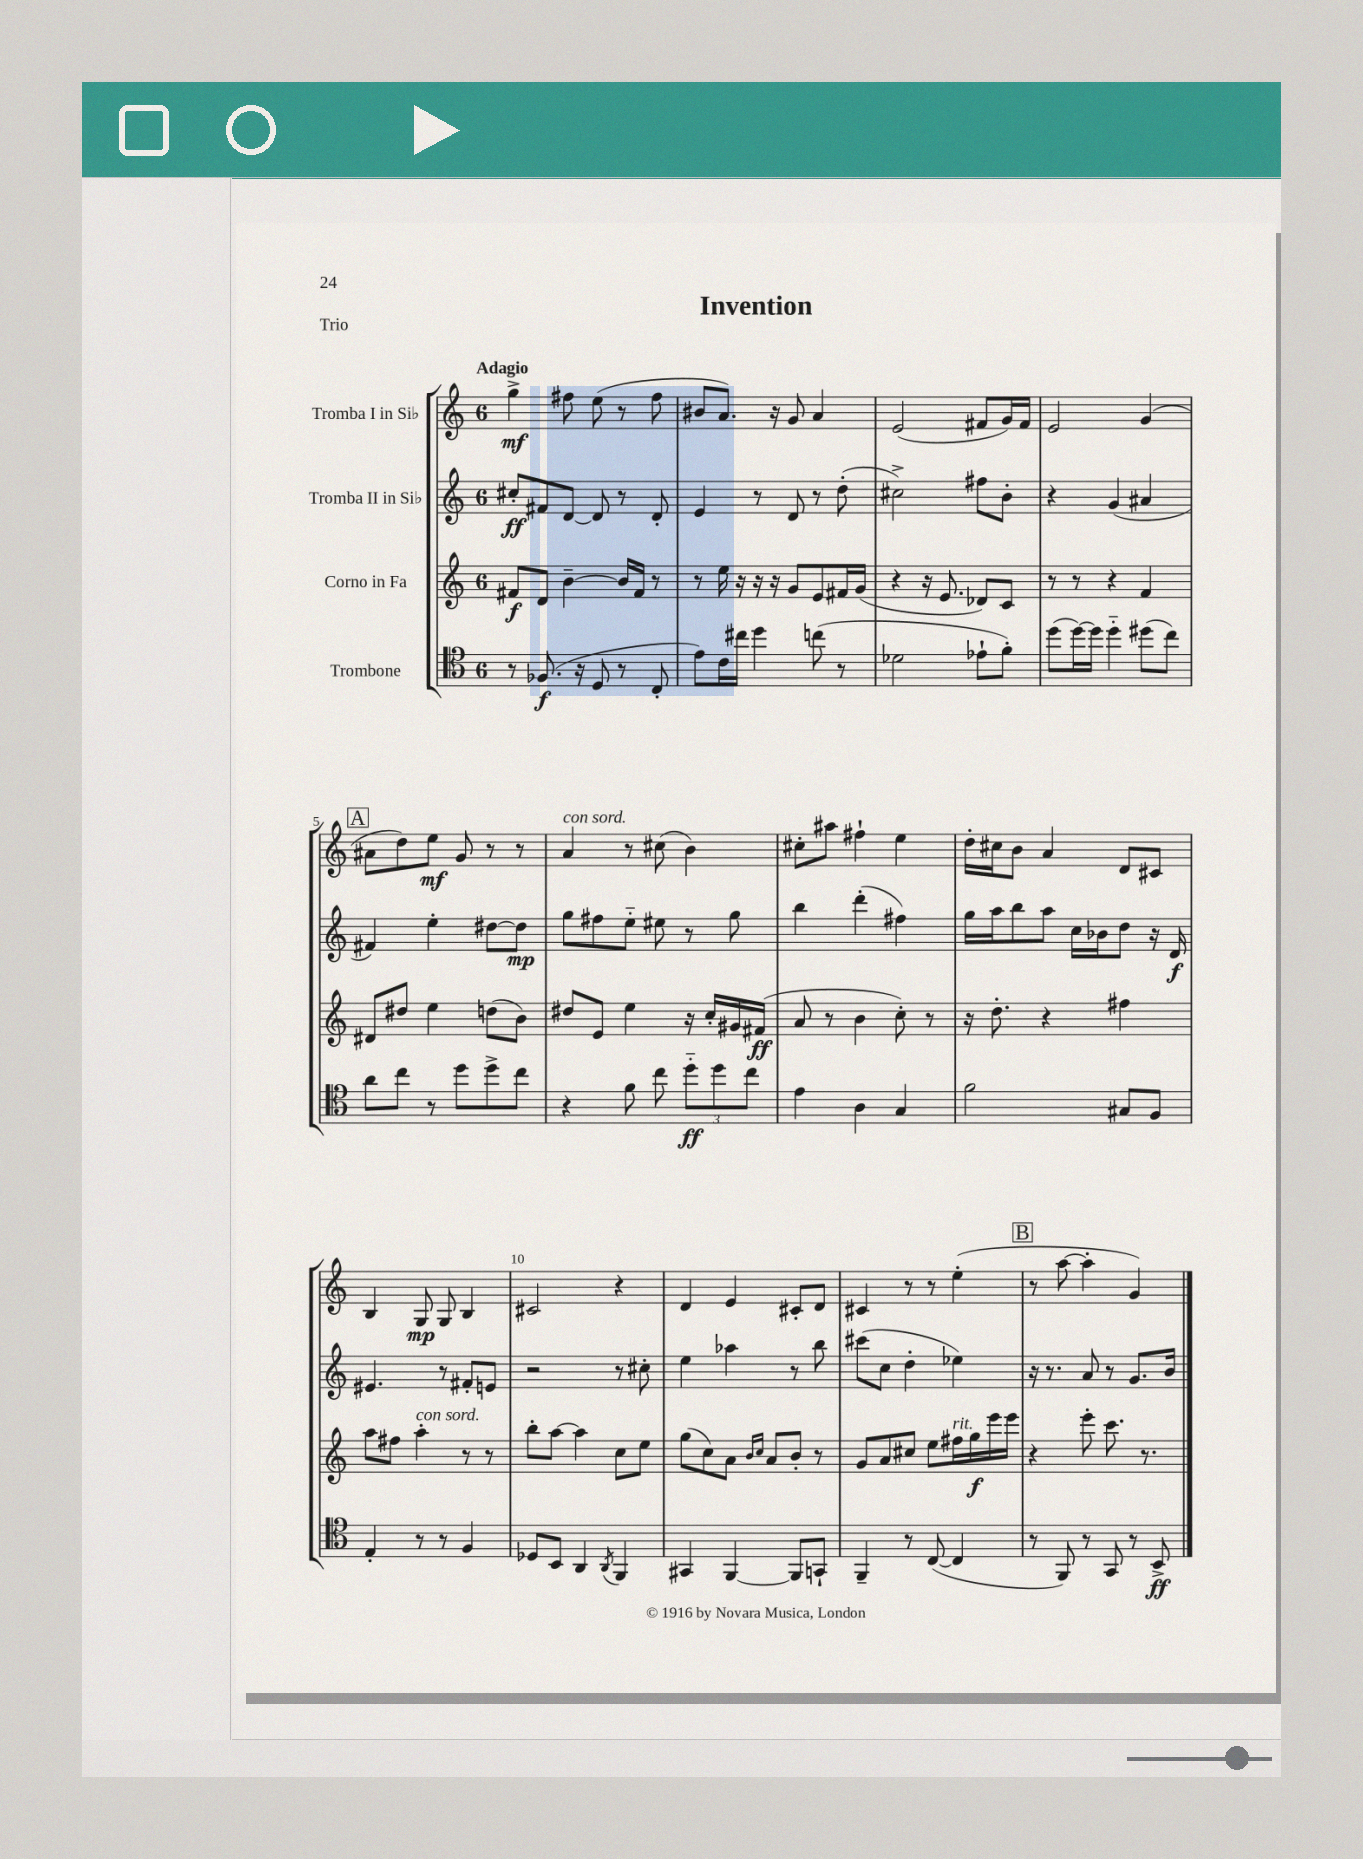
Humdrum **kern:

**kern	**dynam	**kern	**dynam	**kern	**dynam	**kern	**dynam
*part4	*part4	*part3	*part3	*part2	*part2	*part1	*part1
*staff4	*staff4	*staff3	*staff3	*staff2	*staff2	*staff1	*staff1
*I"Trombone	*	*I"Corno in Fa	*	*I"Tromba II in Si♭	*	*I"Tromba I in Si♭	*
*clefC4	*	*clefG2	*	*clefG2	*	*clefG2	*
*k[]	*	*k[]	*	*k[]	*	*k[]	*
*M6/8	*	*M6/8	*	*M6/8	*	*M6/8	*
=1	=1	=1	=1	=1	=1	=1	=1
!	!	!	!	!	!	!LO:TX:a:B:t=Adagio	!
8r	.	8f#X/L	f	8cc#X'/L	ff	4gg^\	mf
(8.F-X/	f	8d/J	.	8f#X/	.	.	.
.	.	[4b~\	.	[8d/J	.	8ff#X\	.
16r	.	.	.	.	.	.	.
8D/	.	.	.	8d/]	.	(8ee\	.
8r	.	16b/LL]	.	8r	.	8r	.
.	.	16f#/JJ	.	.	.	.	.
8C'/	.	8r	.	8d'/	.	8ff#\	.
=2	=2	=2	=2	=2	=2	=2	=2
8e\L)	.	8r	.	4e/	.	8b#X/L	.
16c\L	.	16ee\	.	.	.	8.a/J)	.
16cc#X\JJ	.	16r	.	.	.	.	.
4dd\	.	16r	.	8r	.	.	.
.	.	16r	.	.	.	16r	.
.	.	8g/L	.	8d/	.	8g/	.
(8ccn\	.	8e/	.	8r	.	4a/	.
8r	.	16f#X/L	.	(8dd'\	.	.	.
.	.	(16g/JJ	.	.	.	.	.
=3	=3	=3	=3	=3	=3	=3	=3
2d-X\	.	4r	.	2cc#X^\)	.	(2e/	.
.	.	16r	.	.	.	.	.
.	.	8.e/	.	.	.	.	.
8e-X`\L	.	8d-X/L)	.	8ff#X\L	.	8f#X/L	.
8f'\J)	.	8c/J	.	8b'\J	.	16g/L)	.
.	.	.	.	.	.	16f#/JJ	.
=4	=4	=4	=4	=4	=4	=4	=4
(8dd\L	.	8r	.	4r	.	2e/	.
[16dd\L)	.	8r	.	.	.	.	.
16dd\JJ]	.	.	.	.	.	.	.
4dd\	.	4r	.	(4g/	.	.	.
(8dd#X\L	.	4f/	.	4a#X/	.	(4g/	.
8cc\J)	.	.	.	.	.	.	.
!!LO:LB:g=z
!!LO:REH:place=s1:t=A
=5	=5	=5	=5	=5	=5	=5	=5
8a\L	.	8d#X/L	.	4f#X/)	.	8a#X\L	.
8cc\J	.	8dd#X/J	.	.	.	8dd\)	.
8r	.	4ee\	.	4ee'\	.	8ee\J	mf
8dd\L	.	.	.	.	.	8g/	.
8dd^\	.	(8ddn\L	.	[8dd#X\L	.	8r	.
8cc\J	.	8b\J)	.	8dd#\J]	mp	8r	.
=6	=6	=6	=6	=6	=6	=6	=6
!	!	!	!	!	!	!LO:TX:a:i:t=con sord.	!
4r	.	8dd#X/L	.	8gg\L	.	4a/	.
.	.	8e/J	.	8ff#X\	.	.	.
8f\	.	4ee\	.	8ee\J	.	8r	.
8cc\	.	.	.	8ee#X\	.	(8cc#X\	.
12dd\L	ff	16r	.	8r	.	4b\)	.
.	.	16cc'/LL	.	.	.	.	.
12dd\	.	.	.	.	.	.	.
.	.	16g#X/	.	8gg\	.	.	.
12cc\J	.	.	.	.	.	.	.
.	.	(16f#X/JJ	ff	.	.	.	.
=7	=7	=7	=7	=7	=7	=7	=7
4e\	.	8a/	.	4bb\	.	8cc#X'\L	.
.	.	8r	.	.	.	8aa#X\J	.
4A\	.	4b\	.	(4ddd'\	.	4ff#X`\	.
4G/	.	8cc'\)	.	4ff#X\)	.	4ee\	.
.	.	8r	.	.	.	.	.
=8	=8	=8	=8	=8	=8	=8	=8
2f\	.	16r	.	16gg\LL	.	16dd'\LL	.
.	.	8.dd'\	.	16aa\J	.	16cc#X\J	.
.	.	.	.	8bb\	.	8b\J	.
.	.	4r	.	8aa\J	.	4a/	.
.	.	.	.	16cc\LL	.	.	.
.	.	.	.	16b-X\J	.	.	.
8G#X/L	.	4ff#X\	.	8dd\J	.	8d/L	.
8F/J	.	.	.	16r	.	8c#X/J	.
.	.	.	.	16d/	f	.	.
!!LO:LB:g=z
=9	=9	=9	=9	=9	=9	=9	=9
4E'/	.	8aa\L	.	4.e#X/	.	4B/	.
.	.	8ff#X\J	.	.	.	.	.
!	!	!LO:TX:a:i:t=con sord.	!	!	!	!	!
8r	.	4aa'\	.	.	.	8G/	mp
8r	.	.	.	8r	.	8G/	.
4F/	.	8r	.	8f#X'/L	.	4B/	.
.	.	8r	.	8en/J	.	.	.
=10	=10	=10	=10	=10	=10	=10	=10
8D-X/L	.	8bb'\L	.	2r	.	2c#X/	.
8BB/J	.	[8aa\J	.	.	.	.	.
4AA/	.	4aa\]	.	.	.	.	.
8qAA/	.	.	.	.	.	.	.
4FF/	.	8cc\L	.	8r	.	4r	.
.	.	8ee\J	.	8cc#X'\	.	.	.
=11	=11	=11	=11	=11	=11	=11	=11
4GG#X/	.	(8gg\L	.	4ee\	.	4d/	.
.	.	8cc\)	.	.	.	.	.
[4FF/	.	8a\J	.	4aa-X\	.	4e/	.
.	.	16qqb/LL	.	.	.	.	.
.	.	16qqcc/JJ	.	.	.	.	.
.	.	8a/L	.	.	.	.	.
8FF/L]	.	8b'/J	.	8r	.	8c#X'/L	.
8GGn`/J	.	8r	.	8bb\	.	8d/J	.
=12	=12	=12	=12	=12	=12	=12	=12
4FF~/	.	8g/L	.	(8ccc#X\L	.	4c#X/	.
.	.	8a/	.	8cc\J	.	.	.
8r	.	8cc#X/J	.	4dd'\	.	8r	.
([8C/	.	8ee\L	.	.	.	8r	.
!	!	!LO:TX:a:i:t=rit.	!	!	!	!	!
4C/]	.	16ff#X\L	.	4ee-X\)	.	(4ee'\	.
.	.	16gg\	f	.	.	.	.
.	.	16eee\	.	.	.	.	.
.	.	16eee\JJ	.	.	.	.	.
!!LO:REH:place=s1:t=B
=13	=13	=13	=13	=13	=13	=13	=13
8r	.	4r	.	16r	.	8r	.
.	.	.	.	8.r	.	.	.
8FF/)	.	.	.	.	.	[8aa\	.
8r	.	8eee'\	.	8a/	.	4aa'\]	.
8GG/	.	8.ccc\	.	8r	.	.	.
8r	.	.	.	8.g/L	.	4g/)	.
.	.	8.r	.	.	.	.	.
8BB^/	ff	.	.	.	.	.	.
.	.	.	.	16b/Jk	.	.	.
==	==	==	==	==	==	==	==
*-	*-	*-	*-	*-	*-	*-	*-
